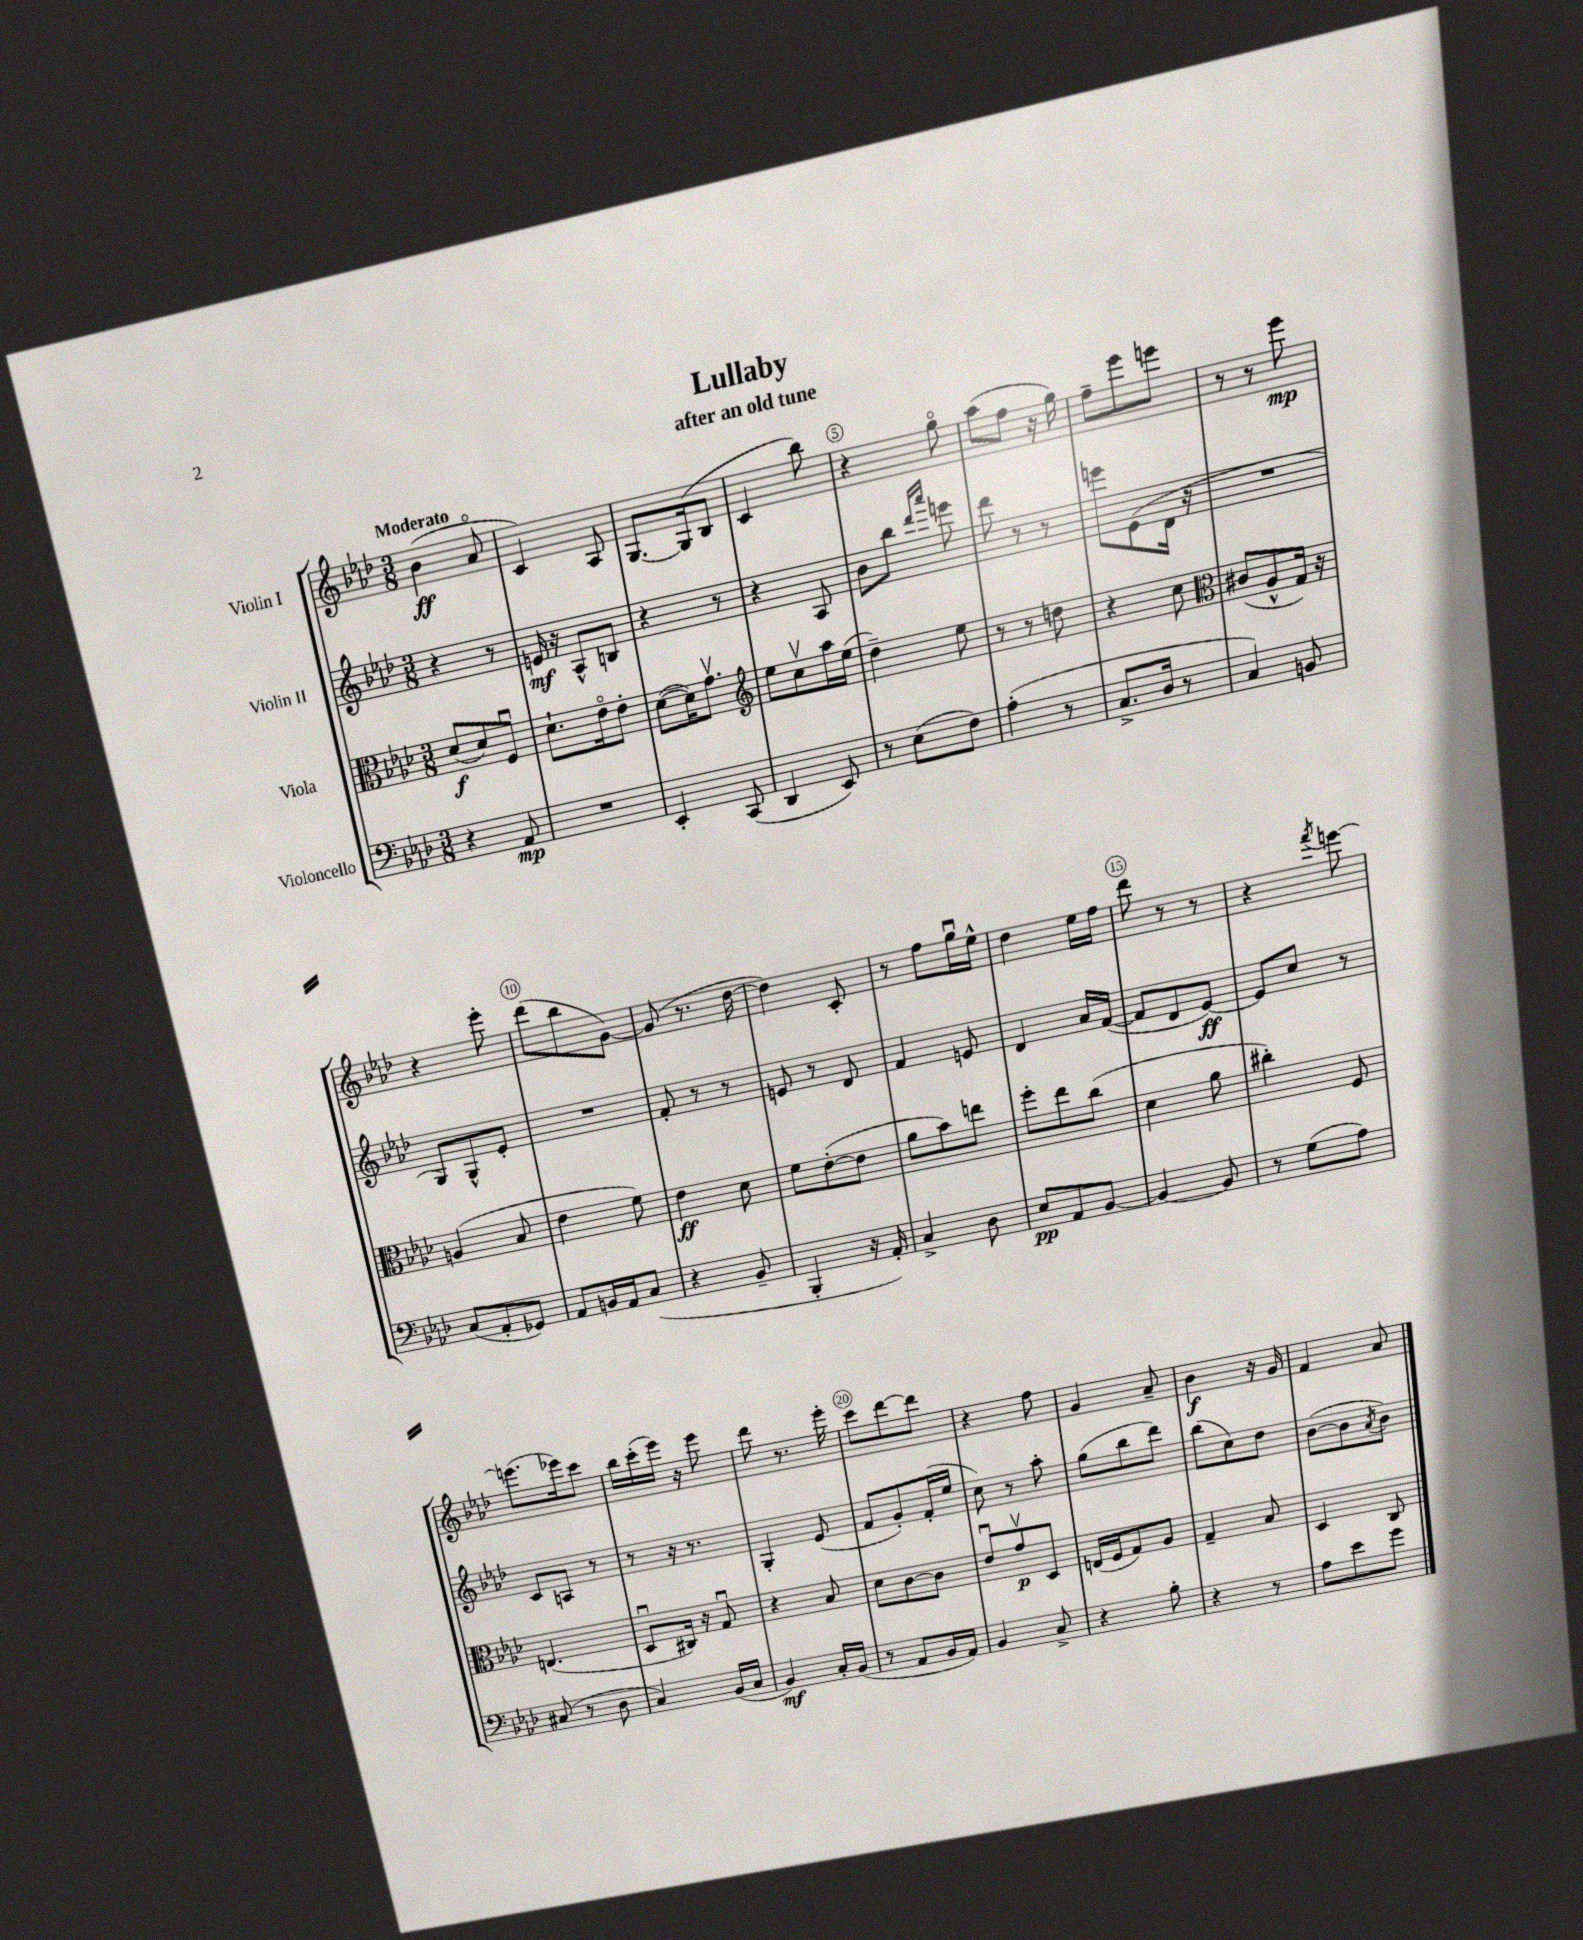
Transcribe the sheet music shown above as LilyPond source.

\header { title = "Lullaby" subtitle = "after an old tune" }
<<
\new StaffGroup <<
\new Staff = "s0" \with { instrumentName = "Violin I" } {
    \clef treble \key aes \major \numericTimeSignature \time 3/8 \tempo "Moderato"
    bes'4\ff( aes'8\flageolet |
    c'4) aes8 |
    g8.~ g16( bes8 |
    c'4 bes''8) |
    r4 g''8\flageolet |
    aes''8( f''8 r16 g''16) |
    f''8-- ees'''8 e'''8 |
    r8 r8 ees'''8\mp |
    r4 ees'''8-. |
    des'''8( bes''8 g'8~) |
    g'8( r8. des''16~ |
    des''4) c'8-. |
    r8 f''8 g''16\downbow ees''16-^ |
    des''4 ees''16 f''16 |
    des'''8 r8 r8 |
    r4 \acciaccatura { f'''8 } e'''8~ |
    e'''8.( ees'''16) c'''8 |
    bes''16 c'''16-.( ees'''16) r16 ees'''8 |
    des'''8 r8. ees'''16-. |
    c'''8 des'''8~ des'''8 |
    r4 f''8 |
    g'4 aes'8-- |
    bes'4\f r16 g'16 |
    f'4 aes'8 \bar "|." |
}
\new Staff = "s1" \with { instrumentName = "Violin II" } {
    \clef treble \key aes \major \numericTimeSignature \time 3/8
    r4 r8 |
    e'16\mf r16 aes8-^ b8 |
    r4 r8 |
    r4 aes8 |
    bes'8 bes''8 \grace { des'''16 aes'''16 } e'''8 |
    des'''8 r8 r8 |
    e'''8 ees'8( des'16 r16 |
    R4. |
    g8) g8-^ ees'8-. |
    R4. |
    f'8-. r8 r8 |
    e'8 r8 des'8 |
    f'4 e'8 |
    des'4 aes'16 f'16~( |
    f'8 des'8 ees'8~\ff) |
    ees'8 c''8 r8 |
    c'8 a8 r8 |
    r8 r16 r8. |
    g4-. ees'8( |
    f'8 g'8-.) f'16-.( ees''16 |
    c''8) r8 aes''8-. |
    g''8( bes''8 des'''8) |
    bes''8( c''8) des''8 |
    bes'8~( bes'8 \acciaccatura { aes'8 } bes'8) \bar "|." |
}
\new Staff = "s2" \with { instrumentName = "Viola" } {
    \clef alto \key aes \major \numericTimeSignature \time 3/8
    des'8\f( des'8) f8\downbow |
    des'8.-! ees'16\flageolet ees'8-. |
    des'8~( des'16) g'8.\upbow |
    \clef treble ees''8 c''8\upbow aes''16 ees''16( |
    des''4--) ees''8 |
    r8 r8 d''8 |
    r4 c''8 |
    \clef alto cis'8( aes8-^ g16) r16 |
    a4( bes8 |
    ees'4 f'8) |
    ees'4\ff des'8 |
    f'8 ees'8~-.( ees'8 |
    aes'8 bes'8) e''8 |
    f''8-. ees''8 c''8( |
    des'4 aes'8 |
    cis''4-.) f8 |
    e4.( |
    des8\downbow cis16) r16 g8\downbow |
    r4 bes8 |
    des'8 c'8~ c'8 |
    ees'8\downbow g'8\upbow\p des8 |
    e16( f16 g8) aes8 |
    g4-- bes8 |
    des4 c8 \bar "|." |
}
\new Staff = "s3" \with { instrumentName = "Violoncello" } {
    \clef bass \key aes \major \numericTimeSignature \time 3/8
    r4 aes,8\mp |
    R4. |
    ees,4-. c,8( |
    des,4 ees,8) |
    r8 ees8( f8) |
    aes4-.( r8 |
    c8.-> des16 r8 |
    c4) b,8 |
    c8( aes,8-. ges,8) |
    aes,8 b,16 aes,16 c8( |
    r4 bes,8-- |
    bes,,4-. r16 aes,16-.) |
    c4-> des8 |
    ees8\pp aes,8 bes,8~ |
    bes,4~ bes,8 |
    r8 g8( aes8) |
    cis8( r8 des8 |
    c4) bes,16( c16 |
    bes,4\mf) c16-. bes,16( |
    r8 aes,8 bes,16 aes,16) |
    bes,4 c8-> |
    r4 bes8-. |
    r4 r8 |
    aes8 ees'8 g'8 \bar "|." |
}
>>
>>
\layout { \context { \Score \override BarNumber.break-visibility = ##(#f #t #t) barNumberVisibility = #(every-nth-bar-number-visible 5) \override BarNumber.stencil = #(make-stencil-circler 0.1 0.3 ly:text-interface::print) } }
